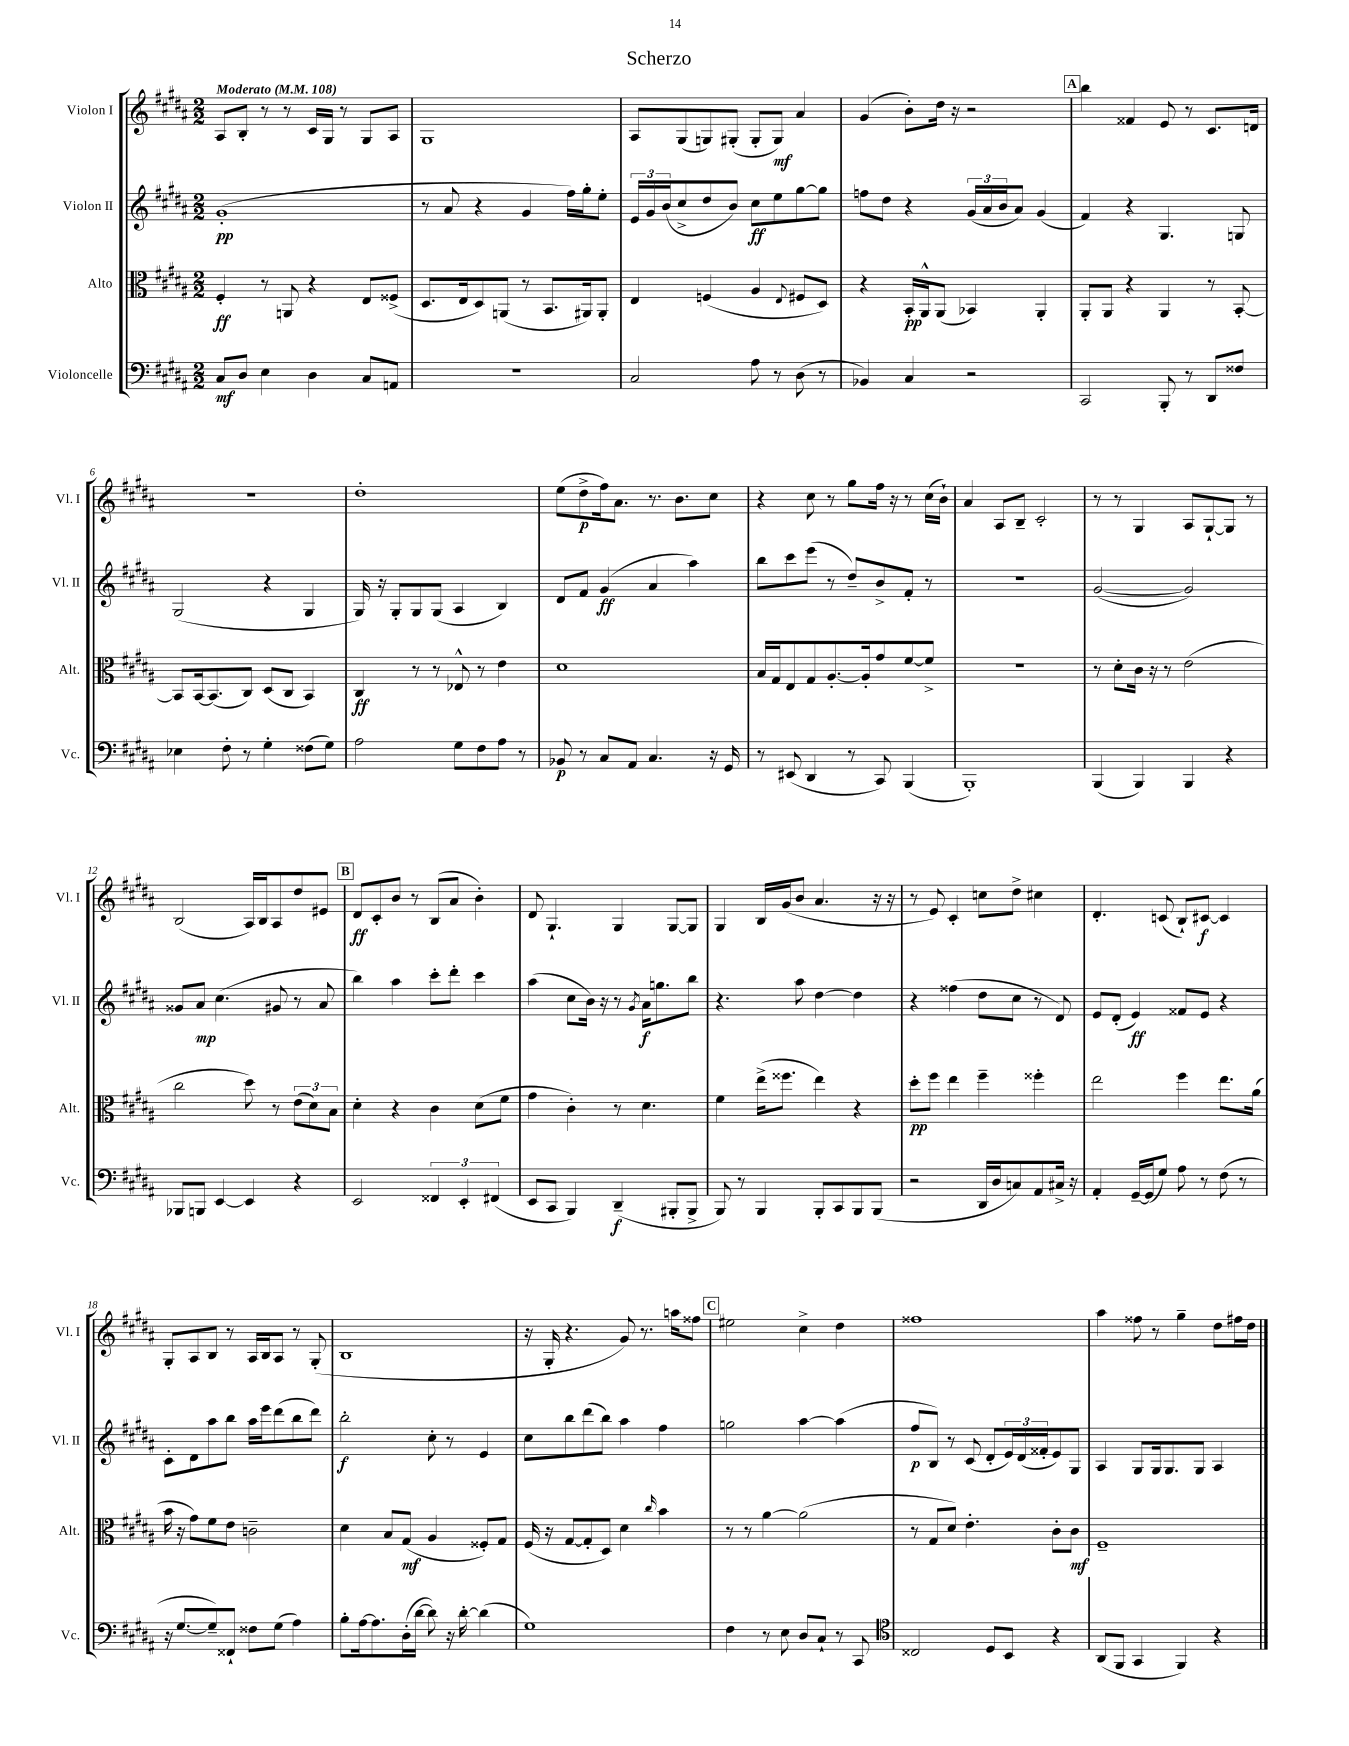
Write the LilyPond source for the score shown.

\header { title = "Scherzo" }
<<
\new StaffGroup <<
\new Staff = "s0" \with { instrumentName = "Violon I" shortInstrumentName = "Vl. I" } {
    \clef treble \key b \major \numericTimeSignature \time 2/2 \tempo "Moderato" 4 = 108
    ais8 b8-. r8 r8 cis'16 gis16 r8 gis8 ais8 |
    gis1 |
    ais8 gis8( g8) gis8-.( gis8-. gis8\mf) ais'4 |
    gis'4( b'8-.) dis''16 r16 r2 |
    \mark \markup { \box "A" } b''4 fisis'4 e'8 r8 cis'8. d'16 |
    R1 |
    dis''1-. |
    e''8( dis''8->\p fis''16) ais'8. r8. b'8. cis''8 |
    r4 cis''8 r8 gis''8 fis''16 r16 r8 cis''16( b'16-!) |
    ais'4 ais8 b8-- cis'2-. |
    r8 r8 gis4 ais8 gis8~-! gis8 r8 |
    b2( ais16) b16 ais8 dis''8 eis'8 |
    \mark \markup { \box "B" } dis'8\ff cis'8-. b'8 r8 b8( ais'8 b'4-.) |
    dis'8 gis4.-! gis4 gis8~ gis8 |
    gis4 b16 gis'16( b'8 ais'4. r16 r16 |
    r8 e'8) cis'4-. c''8 dis''8-> cis''4 |
    dis'4.-. c'8( b8-!) cis'8~\f cis'4 |
    gis8-. ais8 b8 r8 ais16 b16 ais8 r8 gis8-.( |
    b1 |
    r16 gis16-. r4. gis'8) r8. a''16 fisis''8 |
    \mark \markup { \box "C" } eis''2 cis''4-> dis''4 |
    fisis''1 |
    ais''4 fisis''8 r8 gis''4-- dis''8 fis''16 dis''16 \bar "|." |
}
\new Staff = "s1" \with { instrumentName = "Violon II" shortInstrumentName = "Vl. II" } {
    \clef treble \key b \major \numericTimeSignature \time 2/2
    gis'1-.\pp( |
    r8 ais'8 r4 gis'4 fis''16) gis''16-. e''8-. |
    \tuplet 3/2 { e'16 gis'16 b'16( } cis''8-> dis''8 b'8) cis''8\ff e''8 gis''8~ gis''8 |
    f''8 dis''8 r4 \tuplet 3/2 { gis'16( ais'16 b'16 } ais'8) gis'4( |
    \mark \markup { \box "A" } fis'4) r4 gis4. g8 |
    gis2( r4 gis4 |
    gis16) r16 gis8-. gis8 gis8( ais4 b4) |
    dis'8 fis'8 gis'4\ff( ais'4 ais''4) |
    b''8 cis'''8 e'''8( r8 dis''8--) b'8-> fis'8-. r8 |
    r1 |
    gis'2~( gis'2) |
    gisis'8 ais'8\mp cis''4.( gis'8 r8 ais'8 |
    \mark \markup { \box "B" } b''4) ais''4 cis'''8-. dis'''8-. cis'''4 |
    ais''4( cis''8 b'16) r16 r8 \acciaccatura { gis'8 } ais'16\f g''8. b''8 |
    r4. ais''8 dis''4~ dis''4 |
    r4 fisis''4( dis''8 cis''8 r8 dis'8) |
    e'8 dis'8-.( e'4\ff) fisis'8 e'8 r4 |
    cis'8-. dis'8 ais''8 b''8 ais''16 e'''16 dis'''8( b''8 dis'''8) |
    b''2-.\f cis''8-. r8 e'4 |
    cis''8 b''8 dis'''8( b''8) ais''4 fis''4 |
    \mark \markup { \box "C" } g''2 ais''4~ ais''4( |
    fis''8\p b8) r8 cis'8( dis'8-. \tuplet 3/2 { e'16) dis'16( fisis'16-. } e'8) gis8 |
    ais4 gis8 gis16 gis8. gis8 ais4 \bar "|." |
}
\new Staff = "s2" \with { instrumentName = "Alto" shortInstrumentName = "Alt." } {
    \clef alto \key b \major \numericTimeSignature \time 2/2
    fis4-.\ff r8 a,8 r4 e8 fisis8->( |
    dis8. e16 dis8) a,8( r8 b,8. ais,16) ais,8-. |
    e4 f4( ais4 \appoggiatura { e8 } fis8 dis8) |
    r4 b,16-.\pp ais,16-^ ais,8( bes,4) ais,4-. |
    \mark \markup { \box "A" } ais,8-. ais,8 r4 ais,4 r8 b,8~-. |
    b,8 b,16~ b,8.( cis8) dis8( cis8 b,4) |
    cis4\ff r8 r8 ees8-^ r8 e'4 |
    dis'1 |
    b16 gis16 e8 gis8 ais8.~-. ais16-. gis'8 fis'8~ fis'8-> |
    r1 |
    r8 dis'8-. cis'16 r16 r8 e'2( |
    cis''2 dis''8) r8 \tuplet 3/2 { e'8( dis'8) b8 } |
    \mark \markup { \box "B" } dis'4-. r4 cis'4 dis'8( fis'8 |
    gis'4 cis'4-.) r8 dis'4. |
    fis'4 e''16->( fisis''8. e''4) r4 |
    dis''8-.\pp fis''8 e''4 fis''4-- fisis''4-. |
    e''2 fis''4 e''8. ais'16( |
    b'16 r16 gis'8) fis'8 e'8 c'2-- |
    dis'4 b8 gis8\mf( ais4 fisis8-.) gis8 |
    fis16( r16 gis8~ gis8-. dis8) dis'4 \grace { cis''16 } b'4 |
    \mark \markup { \box "C" } r8 r8 ais'4~ ais'2( |
    r8 gis8 dis'8) e'4.-. cis'8-. cis'8\mf |
    fis1-- \bar "|." |
}
\new Staff = "s3" \with { instrumentName = "Violoncelle" shortInstrumentName = "Vc." } {
    \clef bass \key b \major \numericTimeSignature \time 2/2
    cis8\mf dis8 e4 dis4 cis8 a,8 |
    R1 |
    cis2 ais8 r8 dis8( r8 |
    bes,4) cis4 r2 |
    \mark \markup { \box "A" } cis,2 b,,8-. r8 dis,8 fisis8 |
    ees4 fis8-. r8 gis4-. fisis8( gis8) |
    ais2 gis8 fis8 ais8 r8 |
    bes,8\p r8 cis8 ais,8 cis4. r16 gis,16 |
    r8 eis,8( dis,4 r8 cis,8) b,,4( |
    b,,1-.) |
    b,,4( b,,4) b,,4 r4 |
    bes,,8 b,,8 e,4~ e,4 r4 |
    \mark \markup { \box "B" } e,2 \tuplet 3/2 { fisis,4 e,4-. fis,4( } |
    e,8 cis,8 b,,4) dis,4--\f( bis,,8-. bis,,8-> |
    b,,8) r8 b,,4 b,,8-. cis,8 b,,8 b,,8( |
    r2 dis,16 dis16 c8) ais,8 cis16-> r16 |
    ais,4-. gis,16~-- gis,16( gis8) ais8 r8 fis8( r8 |
    r16 gis8.~ gis8--) fisis,8-! fisis8 gis8( ais4) |
    b8-. ais16~ ais8. dis16-.( dis'16~ dis'8) r16 dis'16~-. dis'4( |
    gis1) |
    \mark \markup { \box "C" } fis4 r8 e8 dis8 cis8-! r8 cis,8 |
    \clef tenor cisis2 dis8 b,8 r4 |
    ais,8( fis,8 gis,4 fis,4) r4 \bar "|." |
}
>>
>>
